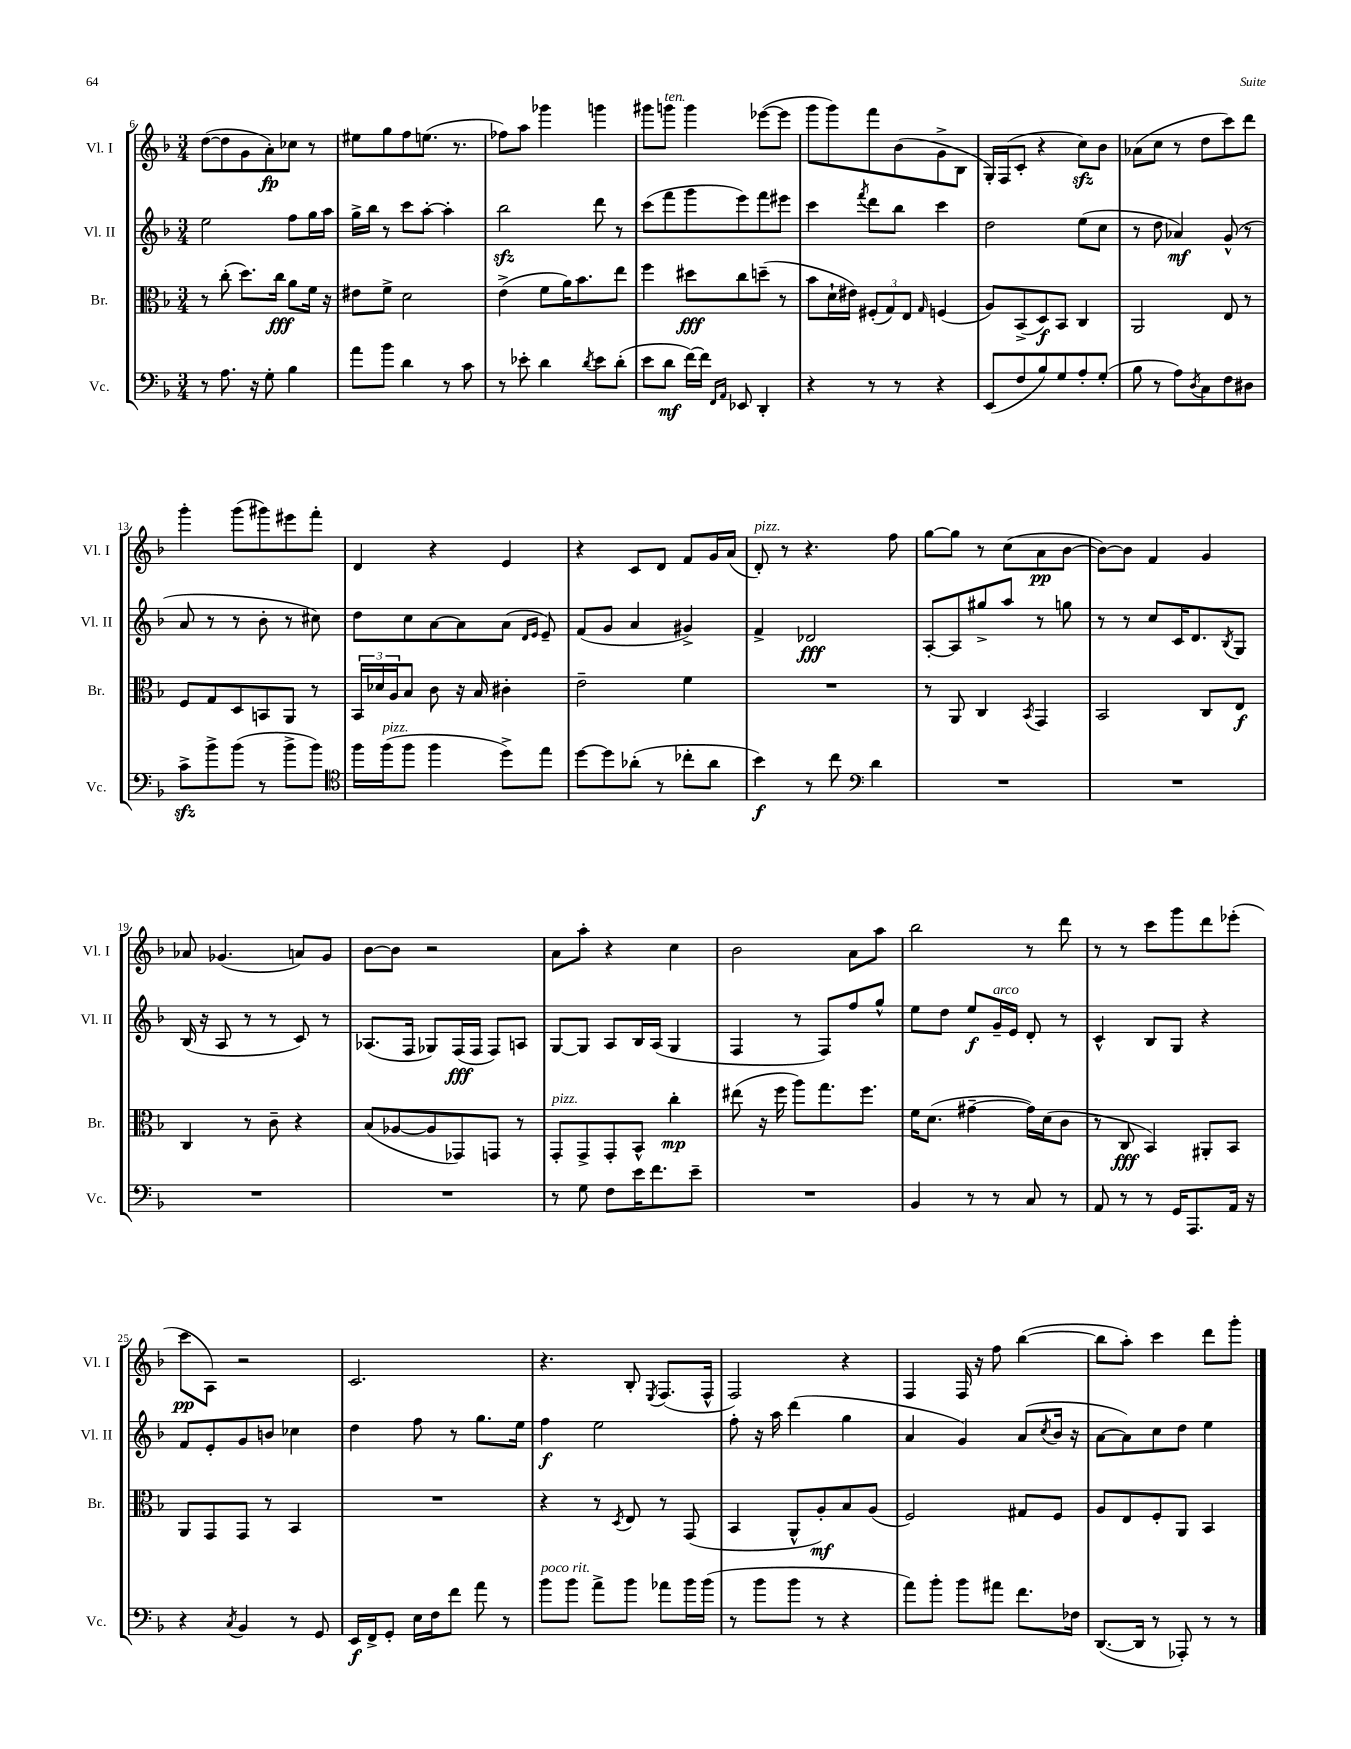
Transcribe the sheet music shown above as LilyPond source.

<<
\new StaffGroup <<
\new Staff = "s0" \with { instrumentName = "Vl. I" shortInstrumentName = "Vl. I" } {
    \clef treble \key f \major \numericTimeSignature \time 3/4
    d''8~( d''8 g'8 a'8-.\fp) ces''8 r8 |
    eis''8 g''8 f''8 e''8.( r8. |
    fes''8) a''8 ges'''4 g'''4 |
    gis'''8 g'''8^\markup { \italic "ten." } g'''4 ees'''8~( ees'''8 |
    g'''8 g'''8) f'''8 bes'8( g'8-> bes8 |
    g16-.) f16( c'8-. r4 c''8\sfz) bes'8 |
    aes'8( c''8 r8 d''8 c'''8) d'''8 |
    g'''4-. g'''8( gis'''8) eis'''8 f'''8-. |
    d'4 r4 e'4 |
    r4 c'8 d'8 f'8 g'16 a'16( |
    d'8-.^\markup { \italic "pizz." }) r8 r4. f''8 |
    g''8~ g''8 r8 c''8( a'8\pp bes'8~ |
    bes'8~) bes'8 f'4 g'4 |
    aes'8 ges'4.( a'8) ges'8 |
    bes'8~ bes'8 r2 |
    a'8 a''8-. r4 c''4 |
    bes'2 a'8 a''8 |
    bes''2 r8 d'''8 |
    r8 r8 c'''8 g'''8 d'''8 ees'''8-.( |
    c'''8\pp a8) r2 |
    c'2. |
    r4. bes8-. \acciaccatura { e8 } f8.( f16-^ |
    f2) r4 |
    f4 f16 r16 f''8 bes''4~( |
    bes''8 a''8-.) c'''4 d'''8 g'''8-. \bar "|." |
}
\new Staff = "s1" \with { instrumentName = "Vl. II" shortInstrumentName = "Vl. II" } {
    \clef treble \key f \major \numericTimeSignature \time 3/4
    e''2 f''8 g''16 a''16 |
    g''16-> bes''16 r8 c'''8 a''8~-. a''4-. |
    bes''2\sfz d'''8 r8 |
    c'''8( f'''8 g'''8 e'''8) f'''8 eis'''8 |
    c'''4 \acciaccatura { f'''8 } d'''8 bes''8 c'''4 |
    d''2 e''8( c''8 |
    r8 d''8 aes'4\mf) g'8-^( r8 |
    a'8 r8 r8 bes'8-. r8 cis''8) |
    d''8 c''8 a'8~ a'8 a'8( \grace { d'16 e'16 } e'8--) |
    f'8( g'8 a'4 gis'4->) |
    f'4-> des'2\fff |
    a8~-. a8 gis''8-> a''8 r8 g''8 |
    r8 r8 c''8 c'16 d'8. \acciaccatura { bes8 } g8 |
    bes16( r16 a8 r8 r8 c'8) r8 |
    aes8.( f16 ges8) f16\fff( f16 f8) a8 |
    g8~ g8 a8 bes16 a16( g4 |
    f4 r8 f8) f''8 g''8-^ |
    e''8 d''8 e''8\f g'16--^\markup { \italic "arco" } e'16 d'8-. r8 |
    c'4-^ bes8 g8 r4 |
    f'8 e'8-. g'8 b'8 ces''4 |
    d''4 f''8 r8 g''8. e''16 |
    f''4\f e''2 |
    f''8-. r16 a''16 d'''4( g''4 |
    a'4 g'4) a'8( \acciaccatura { c''8 } bes'16 r16 |
    a'8~ a'8) c''8 d''8 e''4 \bar "|." |
}
\new Staff = "s2" \with { instrumentName = "Br." shortInstrumentName = "Br." } {
    \clef alto \key f \major \numericTimeSignature \time 3/4
    r8 c''8-.( d''8.) c''16\fff a'8 f'16 r16 |
    eis'8 f'8-> d'2 |
    e'4->( f'8 a'16) bes'8. e''8 |
    f''4 dis''8\fff c''8 d''8--( r8 |
    bes'8 d'16-! eis'16) \tuplet 3/2 { fis8-.( g8) e8 } \grace { g16 } f4( |
    a8) bes,8->( d8\f) bes,8 c4 |
    a,2 e8 r8 |
    f8 g8 d8 b,8 a,8 r8 |
    \tuplet 3/2 { bes,16 des'16 a16 } bes8 c'8 r16 bes16 cis'4-. |
    e'2-- f'4 |
    R2. |
    r8 a,8 c4 \acciaccatura { bes,8 } g,4 |
    bes,2 c8 e8\f |
    c4 r8 c'8-- r4 |
    bes8( aes8~ aes8 ges,8) g,8 r8 |
    g,8-.^\markup { \italic "pizz." } g,8-> g,8-. bes,8-^ c''4-.\mp |
    eis''8( r16 f''16 a''8) g''8. f''8. |
    f'16 d'8.( gis'4~-- gis'16) d'16( c'8 |
    r8 c8\fff bes,4) ais,8-. bes,8 |
    a,8 g,8 g,8 r8 bes,4 |
    R2. |
    r4 r8 \acciaccatura { d8 } e8 r8 g,8( |
    bes,4 a,8-^ a8-.\mf) bes8 a8( |
    f2) gis8 f8 |
    a8 e8 f8-. a,8 bes,4 \bar "|." |
}
\new Staff = "s3" \with { instrumentName = "Vc." shortInstrumentName = "Vc." } {
    \clef bass \key f \major \numericTimeSignature \time 3/4
    r8 a8. r16 g8-. bes4 |
    a'8 bes'8 d'4 r8 c'8 |
    r8 ees'8-. d'4 \acciaccatura { d'8 } ees'8 d'8-.( |
    e'8 d'8\mf f'16~) f'16 \grace { f,16 a,16 } ees,8 d,4-. |
    r4 r8 r8 r4 |
    e,8( f8 bes8) g8 a8-. g8-.( |
    bes8 r8 a8) \acciaccatura { d8 } c8 f8 dis8 |
    c'8->\sfz bes'8-> bes'8( r8 bes'8-> bes'8) |
    \clef tenor f''16 f''16^\markup { \italic "pizz." }( f''8 f''4 d''8->) e''8 |
    d''8~ d''8 aes'8-.( r8 ces''8-. aes'8 |
    bes'4\f) r8 c''8 \clef bass d'4 |
    R2. |
    R2. |
    R2. |
    R2. |
    r8 g8 f8 e'16 f'8. e'8-- |
    R2. |
    bes,4 r8 r8 c8 r8 |
    a,8 r8 r8 g,16 a,,8. a,16 r16 |
    r4 \acciaccatura { c8 } bes,4 r8 g,8 |
    e,16\f f,16-> g,8-. e16 f16 f'8 a'8 r8 |
    bes'8^\markup { \italic "poco rit." } bes'8 a'8-> bes'8 aes'8 bes'16 bes'16( |
    r8 bes'8 bes'8 r8 r4 |
    a'8) bes'8-. bes'8 ais'8 f'8. fes16 |
    d,8.~( d,16 r8 aes,,8-.) r8 r8 \bar "|." |
}
>>
>>
\layout { \context { \Score currentBarNumber = #6 } }
